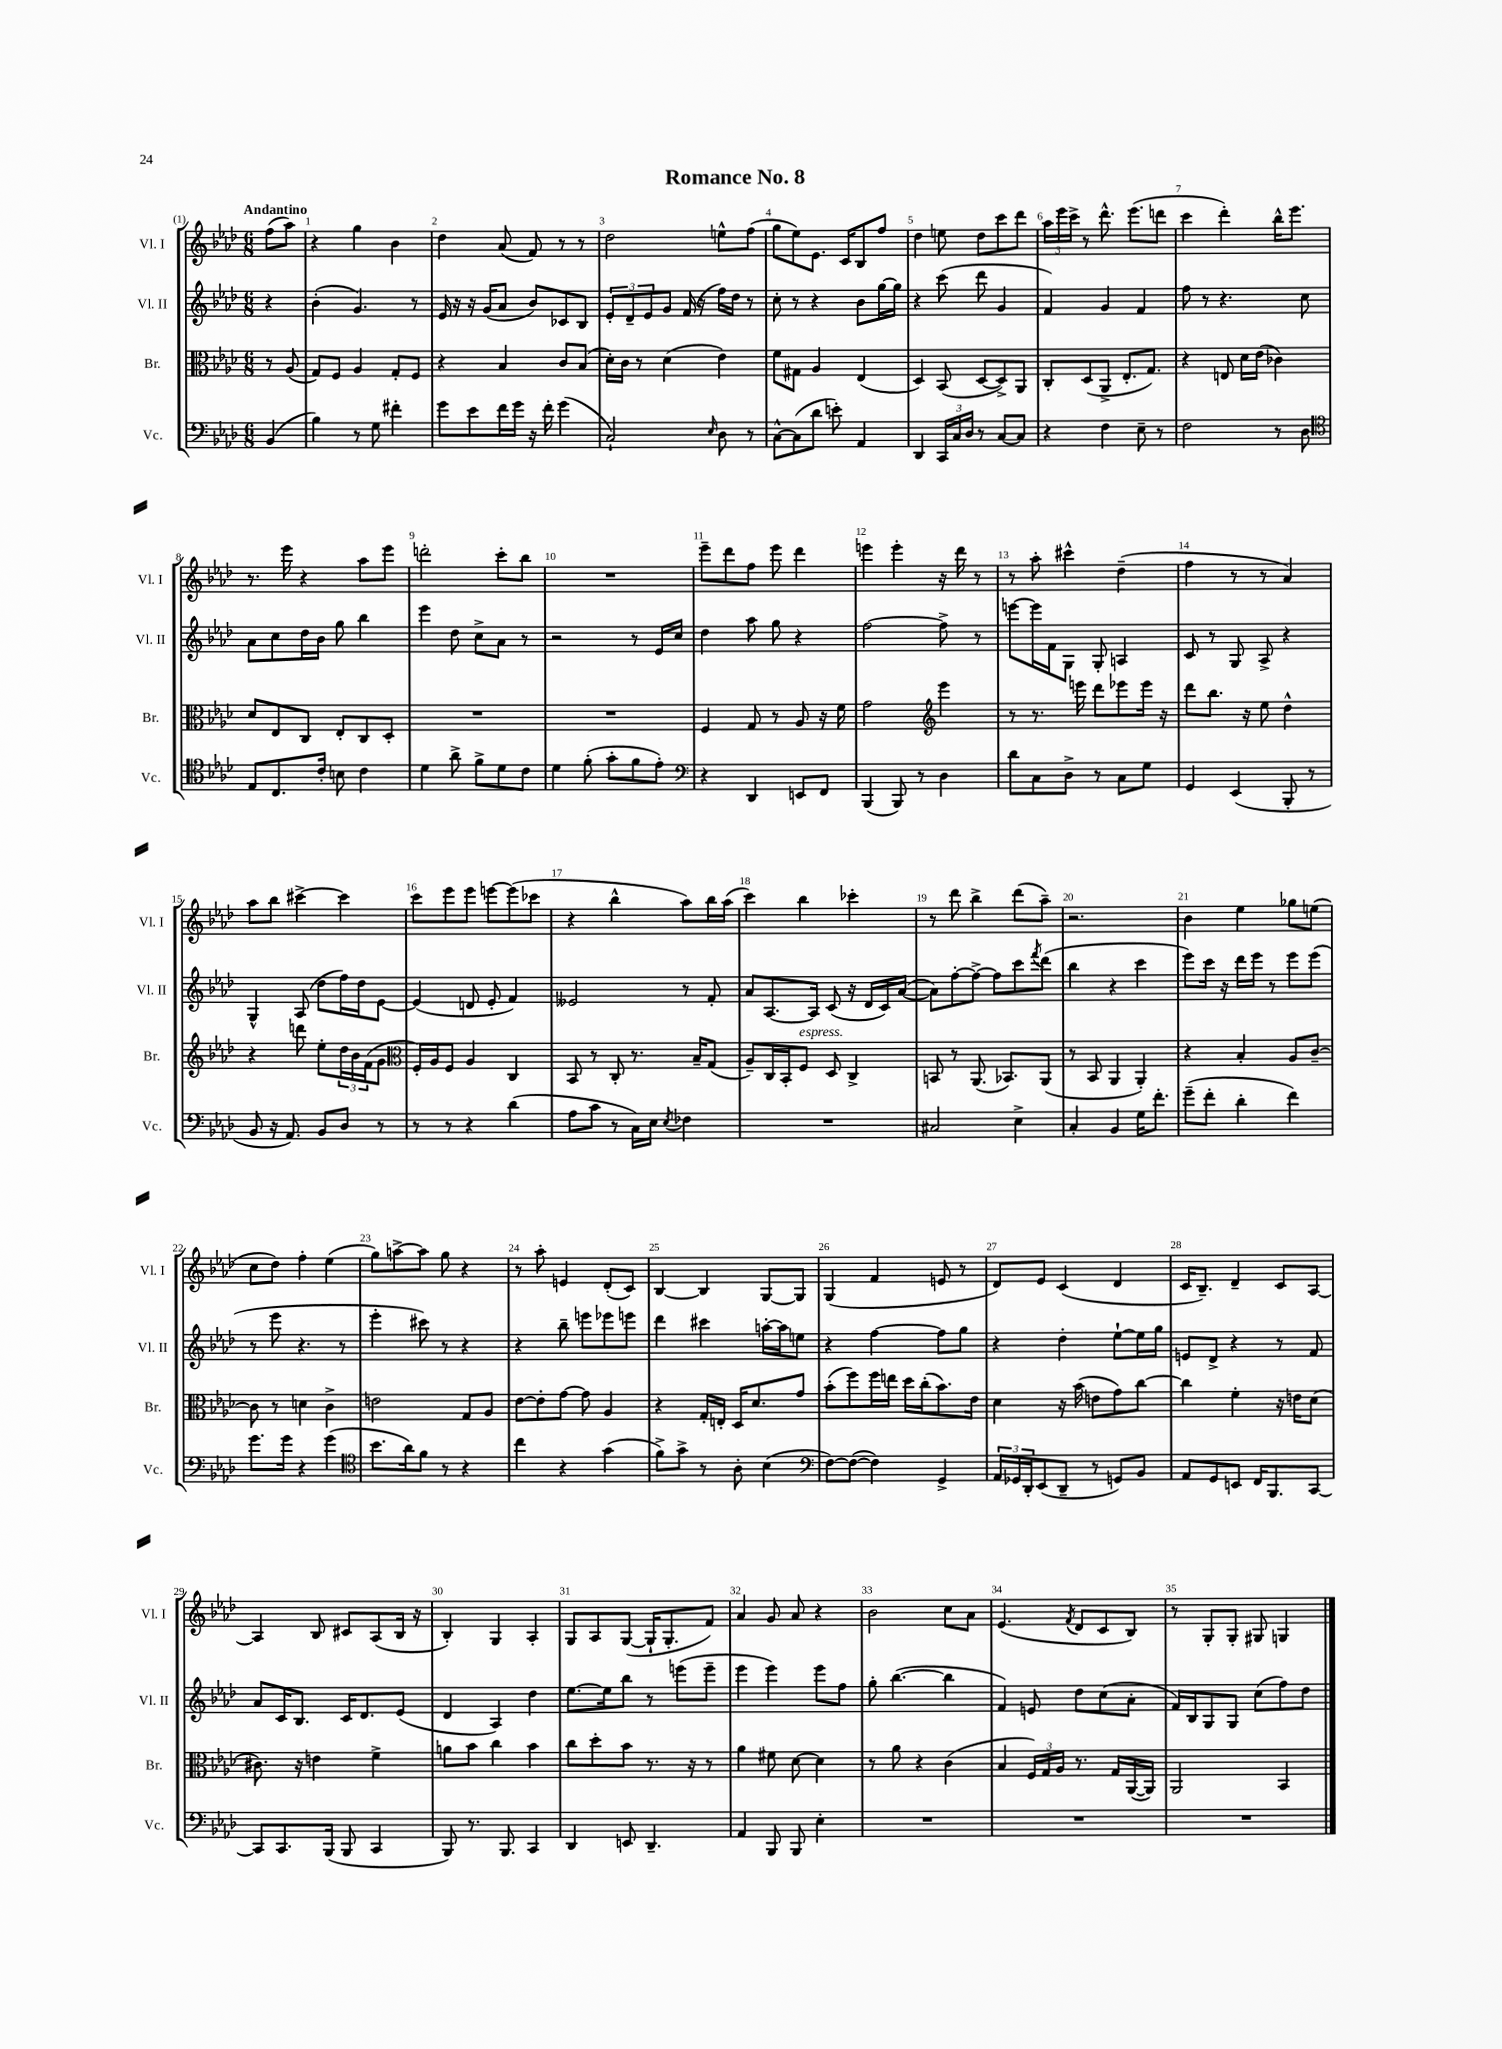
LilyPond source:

\header { title = "Romance No. 8" }
<<
\new StaffGroup <<
\new Staff = "s0" \with { instrumentName = "Vl. I" shortInstrumentName = "Vl. I" } {
    \clef treble \key aes \major \numericTimeSignature \time 6/8 \partial 4 \tempo "Andantino"
    f''8( aes''8) |
    r4 g''4 bes'4 |
    des''4 aes'8( f'8) r8 r8 |
    des''2 e''8-^ f''8( |
    g''8 ees''8) ees'8. c'16 bes8 f''8 |
    des''4 e''8 des''8 c'''8 des'''8 |
    \tuplet 3/2 { aes''16 ees'''16 c'''16-> } r8 des'''8.-^ ees'''8.( d'''8 |
    c'''4 des'''4-.) bes''16-^ ees'''8. |
    r8. ees'''16 r4 aes''8 ees'''8 |
    d'''2-. c'''8-. bes''8 |
    R2. |
    ees'''8-- des'''8 f''8 ees'''8 des'''4 |
    e'''4 e'''4-. r16 des'''16 r8 |
    r8 aes''8-. cis'''4-^ des''4--( |
    f''4 r8 r8 aes'4) |
    aes''8 bes''8 cis'''4~-> cis'''4 |
    c'''8 ees'''8 ees'''8 e'''8~ e'''8( ces'''8 |
    r4 bes''4-^ aes''8) bes''16 aes''16( |
    c'''4) bes''4 ces'''4-. |
    r8 des'''8 bes''4-> des'''8( aes''8--) |
    r2. |
    bes'4 ees''4 ges''8 e''8( |
    c''8 des''8) f''4-. ees''4( |
    g''8) a''8~-> a''8 g''8 r4 |
    r8 aes''8-. e'4 des'8-.( c'8) |
    bes4~ bes4 g8~ g8 |
    g4( f'4 e'8 r8 |
    des'8) ees'8 c'4( des'4 |
    c'16 bes8.--) des'4-- c'8 aes8~ |
    aes4 bes8 cis'8 aes8( bes16 r16 |
    bes4-.) g4 aes4-. |
    g8 aes8 g8~( g16-! g8.-. f'8) |
    aes'4 g'8 aes'8 r4 |
    bes'2 c''8 aes'8 |
    ees'4.( \acciaccatura { f'8 } des'8 c'8 bes8) |
    r8 g8-. g8-. gis8 g4 \bar "|." |
}
\new Staff = "s1" \with { instrumentName = "Vl. II" shortInstrumentName = "Vl. II" } {
    \clef treble \key aes \major \numericTimeSignature \time 6/8 \partial 4
    r4 |
    bes'4-.( g'4.) r8 |
    ees'16 r16 r16 g'16( aes'8 bes'8) ces'8 bes8 |
    \tuplet 3/2 { ees'8-. des'8-- ees'8 } g'8 f'16( r16 f''16) des''16 r8 |
    c''8-. r8 r4 bes'8 g''16~ g''16 |
    r4 c'''8( des'''8 g'4 |
    f'4) g'4 f'4 |
    f''8 r8 r4. c''8 |
    aes'8 c''8 des''16 bes'16 g''8 bes''4 |
    ees'''4 des''8 c''8-> aes'8 r8 |
    r2 r8 ees'16 c''16 |
    des''4 aes''8 g''8 r4 |
    f''2~ f''8-> r8 |
    e'''8~ e'''16 f'16 g8 g8-. a4 |
    c'8 r8 g8 aes8-> r4 |
    g4-^ aes8( des''8 f''16) des''16 ees'8~ |
    ees'4( d'8 ees'8-. f'4) |
    eeses'2 r8 f'8-. |
    aes'8 aes8.~ aes16 c'8( r16 des'16 c'16) aes'16~( |
    aes'8) f''8~-. f''8~-> f''8 c'''8 \acciaccatura { f'''8 } des'''8( |
    bes''4 r4 c'''4 |
    ees'''8) c'''16 r16 des'''16 ees'''16 r8 ees'''8 ees'''8( |
    r8 ees'''8 r4. r8 |
    ees'''4-. cis'''8) r8 r4 |
    r4 bes''8-- e'''8 ees'''8 e'''8 |
    des'''4 cis'''4 a''16~-. a''16 e''8 |
    r4 f''4~ f''8 g''8 |
    r4 des''4-. ees''8~-! ees''16 g''16 |
    e'8 des'8-> r4 r8 f'8 |
    aes'8 c'16 bes8. c'16 des'8. ees'8( |
    des'4 aes4) des''4 |
    ees''8.~ ees''16 bes''8 r8 e'''8( e'''8-- |
    ees'''4 ees'''4) ees'''8 f''8 |
    g''8-. bes''4.~( bes''4 |
    f'4) e'8 des''8 c''8( aes'8-. |
    f'16) bes16 g8 g8 c''8( f''8) des''8 \bar "|." |
}
\new Staff = "s2" \with { instrumentName = "Br." shortInstrumentName = "Br." } {
    \clef alto \key aes \major \numericTimeSignature \time 6/8 \partial 4
    r8 aes8( |
    g8) f8 aes4 g8-. f8 |
    r4 bes4 c'8 bes8( |
    des'16-.) c'16 r8 des'4( ees'4) |
    f'8 gis8 aes4 ees4( |
    des4) bes,8( des8~ des8->) aes,8 |
    c8-. des8( aes,8-> ees8.-. g8.) |
    r4 e8 des'16 ees'16( ces'4) |
    des'8 ees8 c8 ees8-. c8 des8-. |
    R2. |
    R2. |
    f4 g8 r8 aes8 r16 f'16 |
    g'2 \clef treble ees'''4 |
    r8 r8. e'''16 des'''8 ees'''8 ees'''16 r16 |
    des'''8 bes''8. r16 ees''8 des''4-^ |
    r4 d'''8 ees''8-. \tuplet 3/2 { des''16 bes'16 f'16( } g'8 |
    \clef alto f16-.) aes16 f8 aes4 c4 |
    bes,8 r8 c8-. r8. bes16-- g8( |
    aes8--) c16 bes,16-. f8^\markup { \italic "espress." } des8 c4-> |
    b,8 r8 aes,8.( bes,8.) aes,8( |
    r8 bes,8 aes,4 aes,4-.) |
    r4 bes4-. aes8 c'8~-- |
    c'8 r8 d'4 c'4-> |
    e'2 g8 aes8 |
    ees'8~ ees'8-. g'8~ g'8 aes4 |
    r4 g16-. e16-. des16 des'8. g'8 |
    bes'8-.( f''8) f''16 e''16 des''16 c''16-.( bes'8.) ees'16 |
    des'4 r16 bes'16( e'8 g'8) c''8~ |
    c''4 f'4-. r16 e'16 des'8( |
    cis'8.) r16 e'4 f'4-> |
    a'8 bes'8 c''4 bes'4 |
    c''8 des''8-. bes'8 r8. r16 r8 |
    aes'4 fis'8 des'8~ des'4 |
    r8 aes'8 r4 c'4( |
    bes4 \tuplet 3/2 { f16) g16 aes16 } r8. g16 aes,16~( aes,16) |
    aes,2 bes,4 \bar "|." |
}
\new Staff = "s3" \with { instrumentName = "Vc." shortInstrumentName = "Vc." } {
    \clef bass \key aes \major \numericTimeSignature \time 6/8 \partial 4
    bes,4( |
    bes4) r8 g8 fis'4-. |
    g'8 ees'8 f'16 g'16 r16 f'16-. g'4( |
    c2-!) \grace { ees16 } des8 r8 |
    c8~-^ c8( des'8 e'8-.) aes,4 |
    des,4 \tuplet 3/2 { c,16 c16 des16 } r8 c8~ c8 |
    r4 f4 ees8-- r8 |
    f2 r8 des8 |
    \clef tenor ees8 c8. c'16-. b8 c'4 |
    des'4 aes'8-> f'8-> des'8 c'8 |
    des'4 f'8-.( g'8-. f'8 ees'8-.) |
    \clef bass r4 des,4 e,8 f,8 |
    bes,,4( bes,,8) r8 des4 |
    des'8 c8 des8-> r8 c8 g8 |
    g,4 ees,4( bes,,8-. r8 |
    bes,8 r16 aes,8.) bes,8 des8 r8 |
    r8 r8 r4 des'4( |
    aes8 c'8 r8 c16) ees16 \acciaccatura { ees8 } fes4 |
    R2. |
    cis2 ees4-> |
    c4-. bes,4 g16 f'8.-. |
    g'8--( f'8-. des'4-. f'4) |
    g'8. g'16 r4 g'4( |
    \clef tenor bes'8. aes'16) f'8 r8 r4 |
    c''4 r4 g'4( |
    f'8->) g'8-> r8 aes8-. bes4( |
    \clef bass f8~) f8~( f4) g,4-> |
    \tuplet 3/2 { aes,16 ges,16 des,16-. } ees,8( des,8-- r8 g,8) bes,8 |
    aes,8 g,8 e,8 f,16 bes,,8. c,8~ |
    c,8 c,8. bes,,16( bes,,8 c,4 |
    bes,,8) r8. bes,,8. c,4 |
    des,4 e,8 des,4.-- |
    aes,4 bes,,8 bes,,8 ees4-. |
    R2. |
    R2. |
    R2. \bar "|." |
}
>>
>>
\layout { \context { \Score \override BarNumber.break-visibility = ##(#f #t #t) barNumberVisibility = #all-bar-numbers-visible } }
